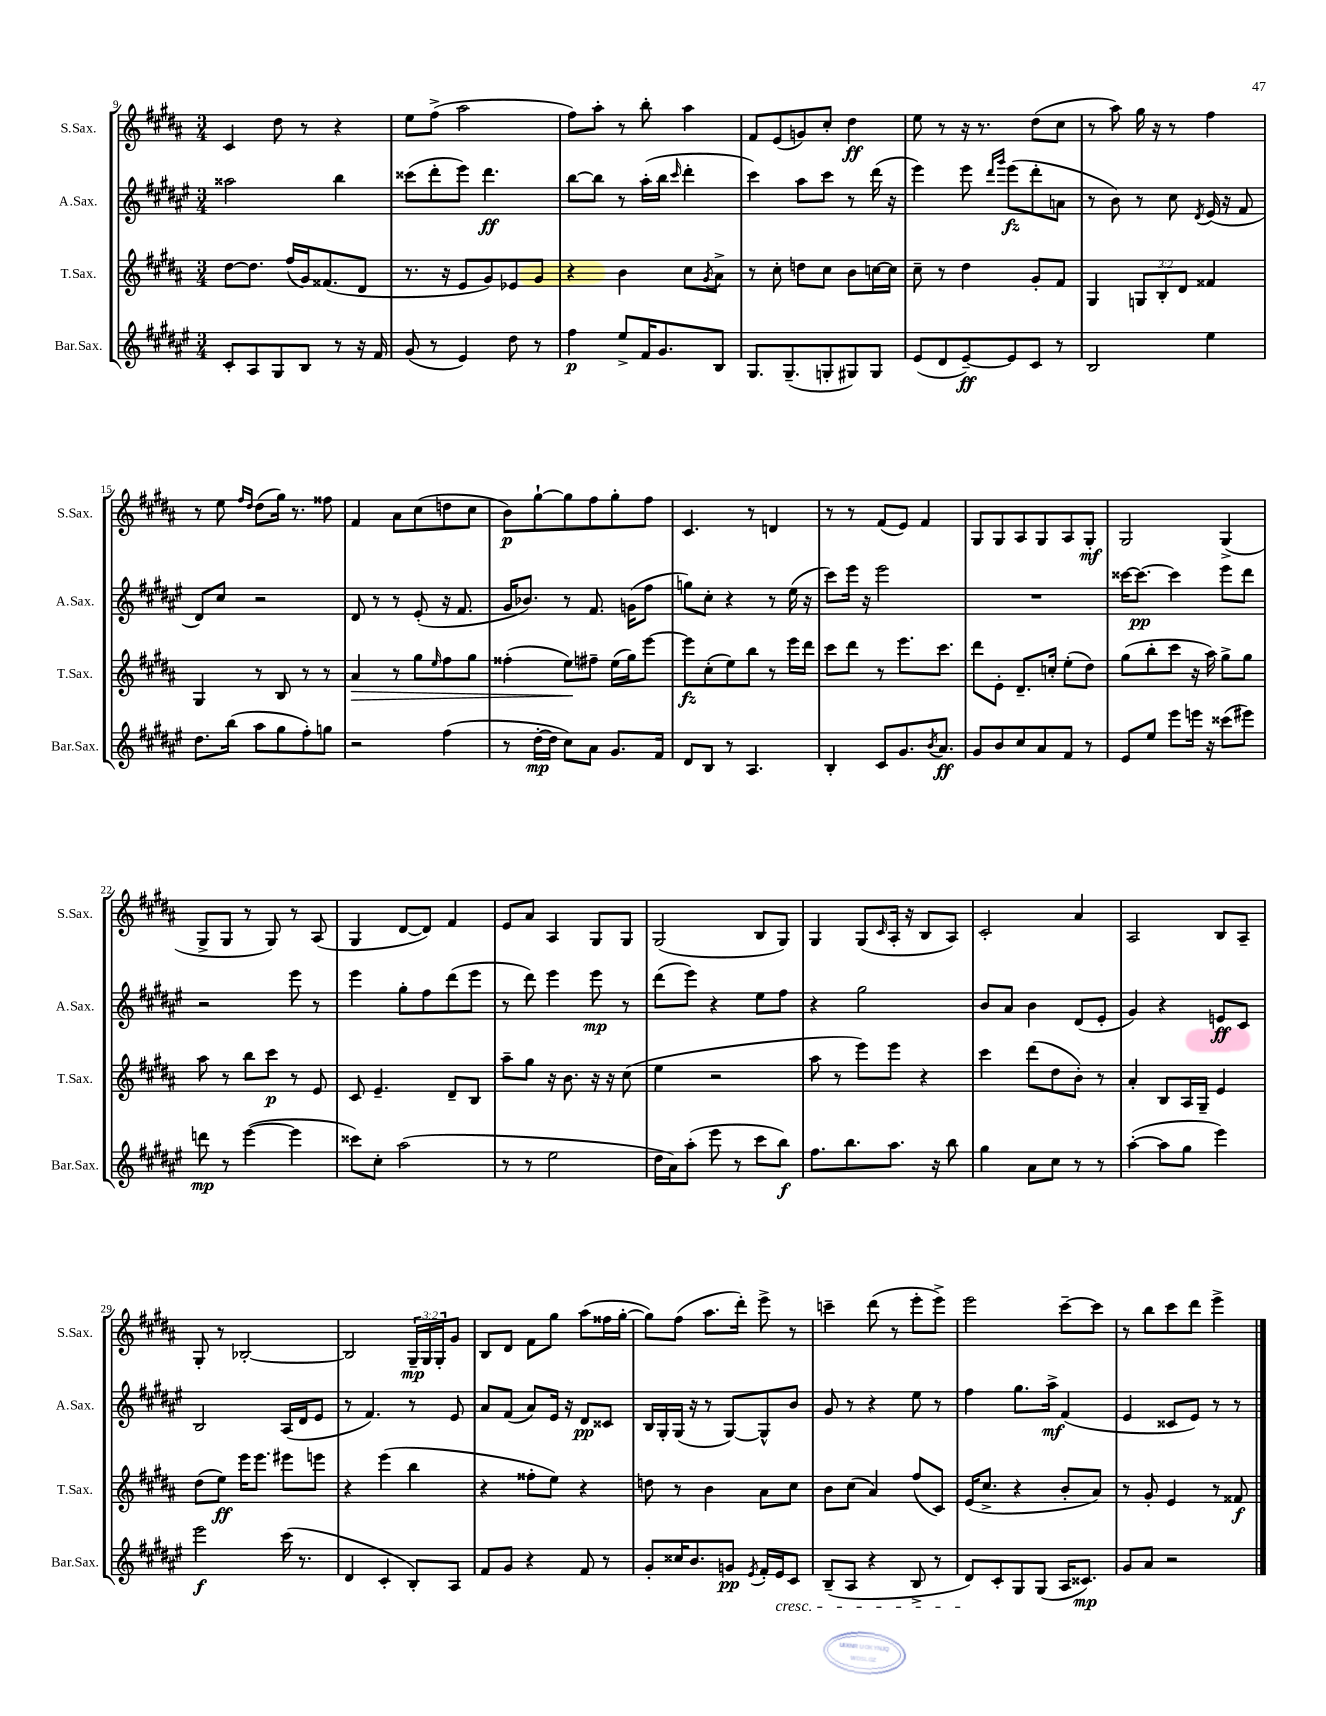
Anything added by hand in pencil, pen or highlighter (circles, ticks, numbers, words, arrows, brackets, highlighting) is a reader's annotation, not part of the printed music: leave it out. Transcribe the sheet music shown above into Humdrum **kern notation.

**kern	**dynam	**kern	**dynam	**kern	**dynam	**kern	**dynam
*part4	*part4	*part3	*part3	*part2	*part2	*part1	*part1
*staff4	*staff4	*staff3	*staff3	*staff2	*staff2	*staff1	*staff1
*I"Bar.Sax.	*	*I"T.Sax.	*	*I"A.Sax.	*	*I"S.Sax.	*
*I'Bar.Sax.	*	*I'T.Sax.	*	*I'A.Sax.	*	*I'S.Sax.	*
*clefG2	*	*clefG2	*	*clefG2	*	*clefG2	*
*k[f#c#g#d#a#e#]	*	*k[f#c#g#d#a#]	*	*k[f#c#g#d#a#e#]	*	*k[f#c#g#d#a#]	*
*M3/4	*	*M3/4	*	*M3/4	*	*M3/4	*
=9	=9	=9	=9	=9	=9	=9	=9
8c#'/L	.	[8dd#\L	.	2aa##X\	.	4c#/	.
8A#/	.	8.dd#\J]	.	.	.	.	.
8G#/	.	.	.	.	.	8dd#\	.
.	.	(16ff#/LL	.	.	.	.	.
8B/J	.	16g#/J)	.	.	.	8r	.
.	.	(8.f##X/	.	.	.	.	.
8r	.	.	.	4bb\	.	4r	.
16r	.	8d#/J	.	.	.	.	.
16f#/	.	.	.	.	.	.	.
=10	=10	=10	=10	=10	=10	=10	=10
(8g#/	.	8.r	.	(8ccc##X\L	.	8ee\L	.
8r	.	.	.	8ddd#'\	.	(8ff#^\J	.
.	.	16r	.	.	.	.	.
4e#/)	.	8e/L	.	8eee#\J)	.	2aa#\	.
.	.	8g#/)	.	4.ddd#\	ff	.	.
8dd#\	.	8e-X/	.	.	.	.	.
8r	.	8g#/J	.	.	.	.	.
=11	=11	=11	=11	=11	=11	=11	=11
4ff#\	p	4r	.	[8bb\L	.	8ff#\L)	.
.	.	.	.	8bb\J]	.	8aa#'\J	.
8ee#^/L	.	4b\	.	8r	.	8r	.
16f#/K	.	.	.	(16aa#'\LL	.	8bb'\	.
8.g#/	.	.	.	16bb\JJ	.	.	.
.	.	.	.	16qqccc#/	.	.	.
.	.	8cc#\L	.	4ddd#'\	.	4aa#\	.
.	.	8qg#/	.	.	.	.	.
8B/J	.	8a#^\J	.	.	.	.	.
=12	=12	=12	=12	=12	=12	=12	=12
8.G#/L	.	8r	.	4ccc#\)	.	8f#/L	.
.	.	8cc#'\	.	.	.	(8e/	.
(8.G#~/	.	.	.	.	.	.	.
.	.	8ddn\L	.	8aa#\L	.	8gn/)	.
8Gn'/	.	8cc#\J	.	8ccc#\J	.	8cc#'/J	.
8G#X/)	.	8b\L	.	8r	.	4dd#\	ff
8G#/J	.	[16ccn\L	.	(16ddd#\	.	.	.
.	.	16cc\JJ]	.	16r	.	.	.
=13	=13	=13	=13	=13	=13	=13	=13
(8e#/L	.	8cc#~\	.	4eee#\)	.	8ee\	.
8d#/	.	8r	.	.	.	8r	.
[8e#~/)	ff	4dd#\	.	8eee#\	.	16r	.
.	.	.	.	.	.	8.r	.
.	.	.	.	16qqddd#/LL	.	.	.
.	.	.	.	16qqggg#/JJ	.	.	.
8e#/]	.	.	.	(8eee#\L	fz	.	.
8c#/J	.	8g#'/L	.	8ddd#'\	.	(8dd#\L	.
8r	.	8f#/J	.	8an\J	.	8cc#\J	.
=14	=14	=14	=14	=14	=14	=14	=14
2B/	.	4G#/	.	8r	.	8r	.
.	.	.	.	8b\)	.	8aa#\)	.
.	.	12Gn/L	.	8r	.	16gg#\	.
.	.	.	.	.	.	16r	.
.	.	12B'/	.	.	.	.	.
.	.	.	.	8cc#\	.	8r	.
.	.	12d#/J	.	.	.	.	.
.	.	.	.	8qd#/	.	.	.
4ee#\	.	4f##X/	.	(16e#/	.	4ff#\	.
.	.	.	.	16r	.	.	.
.	.	.	.	8f#/	.	.	.
!!LO:LB:g=z
=15	=15	=15	=15	=15	=15	=15	=15
8.dd#\L	.	4G#/	.	8d#/L)	.	8r	.
.	.	.	.	8cc#/J	.	8ee\	.
(16bb\Jk	.	.	.	.	.	.	.
.	.	.	.	.	.	16qqff#/LL	.
.	.	.	.	.	.	16qqdd#/JJ	.
8aa#\L	.	8r	.	2r	.	(8dd#\L	.
8gg#\	.	8B/	.	.	.	16gg#\Jk)	.
.	.	.	.	.	.	8.r	.
8ff#'\)	.	8r	.	.	.	.	.
8ggn\J	.	8r	.	.	.	8ff##X\	.
=16	=16	=16	=16	=16	=16	=16	=16
!	!	!	!LO:HP:b	!	!	!	!
2r	.	4a#/	>	8d#/	.	4f#/	.
.	.	.	.	8r	.	.	.
.	.	8r	.	8r	.	8a#\L	.
.	.	8gg#\L	.	(8e#'/	.	(8cc#\	.
.	.	16qqee/	.	.	.	.	.
(4ff#\	.	8ff#\	.	16r	.	8ddn\	.
.	.	.	.	8.f#/	.	.	.
.	.	8gg#\J	.	.	.	8cc#\J	.
=17	=17	=17	=17	=17	=17	=17	=17
8r	.	(4ff##X'\	.	16g#/KL	.	8b\L)	p
.	.	.	.	8.b-X/J)	.	.	.
[16dd#'\LL	mp	.	.	.	.	[8gg#`\	.
16dd#\JJ]	.	.	.	.	.	.	.
8cc#\L)	.	8ee\L)	.	8r	.	8gg#\]	.
8a#\J	.	8ff#X~\J	]	8.f#/	.	8ff#\	.
8.g#/L	.	(16ee\LL	.	.	.	8gg#'\	.
.	.	16gg#\J)	.	(16gn\KL	.	.	.
.	.	[8eee\J	.	8ff#\J	.	8ff#\J	.
16f#/Jk	.	.	.	.	.	.	.
=18	=18	=18	=18	=18	=18	=18	=18
8d#/L	.	8eee\L]	fz	8ggn\L)	.	4.c#/	.
8B/J	.	(8cc#'\	.	8cc#'\J	.	.	.
8r	.	8ee\)	.	4r	.	.	.
4.A#/	.	8bb\J	.	.	.	8r	.
.	.	8r	.	8r	.	4dn/	.
.	.	16eee\LL	.	(16ee#\	.	.	.
.	.	16ddd#\JJ	.	16r	.	.	.
=19	=19	=19	=19	=19	=19	=19	=19
4B'/	.	8ccc#\L	.	8ccc#\L)	.	8r	.
.	.	8ddd#\J	.	16eee#\Jk	.	8r	.
.	.	.	.	16r	.	.	.
8c#/L	.	8r	.	2eee#\	.	(8f#/L	.
8.g#/	.	8.eee\L	.	.	.	8e/J)	.
.	.	.	.	.	.	4f#/	.
8qb/	.	.	.	.	.	.	.
8.a#/J	ff	8.ccc#\J	.	.	.	.	.
=20	=20	=20	=20	=20	=20	=20	=20
8g#/L	.	8ddd#\L	.	2.r	.	8G#/L	.
8b/	.	8e'\J	.	.	.	8G#/	.
8cc#/	.	8.d#~/L	.	.	.	8A#/	.
8a#/	.	.	.	.	.	8G#/	.
.	.	16ccn'/Jk	.	.	.	.	.
8f#/J	.	(8ee'\L	.	.	.	8A#/	.
8r	.	8dd#\J)	.	.	.	8G#'/J	mf
=21	=21	=21	=21	=21	=21	=21	=21
8e#/L	.	(8gg#\L	.	[16ccc##X\KL	.	2G#/	.
.	.	.	.	8.ccc##\J_	pp	.	.
8ee#/J	.	8bb'\	.	.	.	.	.
8eee#\L	.	8ccc#\J	.	4ccc##\]	.	.	.
16eeen\Jk	.	16r	.	.	.	.	.
16r	.	16aa#\)	.	.	.	.	.
(8ccc##X\L	.	8gg#^\L	.	8eee#\L	.	(4G#^/	.
8eee#X\J)	.	8gg#\J	.	8ddd#\J	.	.	.
!!LO:LB:g=z
=22	=22	=22	=22	=22	=22	=22	=22
8dddn\	mp	8aa#\	.	2r	.	8G#^/L	.
8r	.	8r	.	.	.	8G#/J	.
([4eee#\	.	8bb\L	.	.	.	8r	.
.	.	8ccc#\J	p	.	.	8G#/)	.
4eee#\]	.	8r	.	8eee#\	.	8r	.
.	.	8e/	.	8r	.	(8A#/	.
=23	=23	=23	=23	=23	=23	=23	=23
8ccc##X\L)	.	8c#/	.	4eee#\	.	4G#/	.
8cc#'\J	.	4.e~/	.	.	.	.	.
(2aa#\	.	.	.	8gg#'\L	.	[8d#/L	.
.	.	.	.	8ff#\	.	8d#/J])	.
.	.	8d#~/L	.	(8ddd#\	.	4f#/	.
.	.	8B/J	.	8eee#\J	.	.	.
=24	=24	=24	=24	=24	=24	=24	=24
8r	.	8aa#~\L	.	8r	.	8e/L	.
8r	.	8gg#\J	.	8ddd#\)	.	8a#/J	.
2ee#\	.	16r	.	4eee#\	.	4A#/	.
.	.	8.b\	.	.	.	.	.
.	.	16r	.	8eee#\	mp	8G#/L	.
.	.	16r	.	.	.	.	.
.	.	(8cc#\	.	8r	.	8G#/J	.
=25	=25	=25	=25	=25	=25	=25	=25
16dd#\LL	.	4ee\	.	(8ddd#\L	.	(2G#/	.
16a#\J)	.	.	.	.	.	.	.
(8aa#'\J	.	.	.	8eee#\J)	.	.	.
8eee#\	.	2r	.	4r	.	.	.
8r	.	.	.	.	.	.	.
8ccc#\L	.	.	.	8ee#\L	.	8B/L	.
8bb\J)	f	.	.	8ff#\J	.	8G#/J)	.
=26	=26	=26	=26	=26	=26	=26	=26
8.ff#\L	.	8aa#\	.	4r	.	4G#/	.
.	.	8r	.	.	.	.	.
8.bb\	.	.	.	.	.	.	.
.	.	8eee\L)	.	2gg#\	.	(8G#/L	.
.	.	.	.	.	.	16qqc#/	.
8.aa#\J	.	8eee\J	.	.	.	16A#'/Jk	.
.	.	.	.	.	.	16r	.
.	.	4r	.	.	.	8B/L	.
16r	.	.	.	.	.	.	.
8bb\	.	.	.	.	.	8A#/J)	.
=27	=27	=27	=27	=27	=27	=27	=27
4gg#\	.	4ccc#\	.	8b/L	.	2c#'/	.
.	.	.	.	8a#/J	.	.	.
8a#\L	.	(8ddd#\L	.	4b\	.	.	.
8cc#\J	.	8dd#\	.	.	.	.	.
8r	.	8b'\J)	.	(8d#/L	.	4a#/	.
8r	.	8r	.	8e#'/J	.	.	.
=28	=28	=28	=28	=28	=28	=28	=28
([4aa#'\	.	4a#'/	.	4g#/)	.	2A#/	.
8aa#\L]	.	8B/L	.	4r	.	.	.
8gg#\J	.	16A#/L	.	.	.	.	.
.	.	16G#~/JJ	.	.	.	.	.
4eee#\)	.	4e/	.	8en/L	ff	8B/L	.
.	.	.	.	8c#/J	.	8A#~/J	.
!!LO:LB:g=z
=29	=29	=29	=29	=29	=29	=29	=29
2eee#\	f	(8dd#\L	.	2B/	.	8G#'/	.
.	.	8ee\J)	ff	.	.	8r	.
.	.	16eee\KL	.	.	.	[2B-X'/	.
.	.	8.eee\J	.	.	.	.	.
(16ccc#\	.	8eee#X\L	.	(16A#/LL	.	.	.
8.r	.	.	.	16d#/J	.	.	.
.	.	8eeen\J	.	8e#/J	.	.	.
=30	=30	=30	=30	=30	=30	=30	=30
4d#/	.	4r	.	8r	.	2B-/]	.
.	.	.	.	4.f#/)	.	.	.
4c#'/	.	(4eee\	.	.	.	.	.
8B'/L)	.	4bb\	.	8r	.	24G#~/LL	mp
.	.	.	.	.	.	24G#/	.
.	.	.	.	.	.	24G#'/J	.
8A#/J	.	.	.	8e#/	.	8g#/J	.
=31	=31	=31	=31	=31	=31	=31	=31
8f#/L	.	4r	.	8a#/L	.	8B/L	.
8g#/J	.	.	.	(8f#/J	.	8d#/J	.
4r	.	8ff##X'\L	.	8a#/L)	.	8f#\L	.
.	.	8ee\J)	.	16e#/Jk	.	8gg#\J	.
.	.	.	.	16r	.	.	.
8f#/	.	4r	.	8d#/L	pp	(8aa#\L	.
8r	.	.	.	8c##X/J	.	16ff##X\L	.
.	.	.	.	.	.	[16gg#'\JJ	.
=32	=32	=32	=32	=32	=32	=32	=32
8g#'/L	.	8ddn\	.	16B/LL	.	8gg#\L])	.
.	.	.	.	16G#'/	.	.	.
16cc##X/K	.	8r	.	(16G#/JJ	.	(8ff#\J	.
8.b/	.	.	.	16r	.	.	.
.	.	4b\	.	8r	.	8.aa#\L	.
8gn/J	pp	.	.	[8G#/L)	.	.	.
.	.	.	.	.	.	16ddd#'\Jk)	.
8qe#/	.	.	.	.	.	.	.
16f#'/LL	.	8a#\L	.	8G#^^/]	.	8eee^\	.
!LO:TX:b:i:t=cresc.	!	!	!	!	!	!	!
16e#/J	.	.	.	.	.	.	.
8c#/J	.	8cc#\J	.	8b/J	.	8r	.
=33	=33	=33	=33	=33	=33	=33	=33
(8B~/L	.	8b\L	.	8g#/	.	4cccn~\	.
8A#/J	.	(8cc#\J	.	8r	.	.	.
4r	.	4a#/)	.	4r	.	(8ddd#\	.
.	.	.	.	.	.	8r	.
8B^/	.	(8ff#/L	.	8ee#\	.	8eee'\L	.
8r	.	8c#/J)	.	8r	.	8eee^\J)	.
=34	=34	=34	=34	=34	=34	=34	=34
8d#/L)	.	(16e/KL	.	4ff#\	.	2eee\	.
.	.	8.cc#^/J	.	.	.	.	.
8c#'/	.	.	.	.	.	.	.
8G#/	.	4r	.	8.gg#\L	.	.	.
(8G#/J	.	.	.	.	.	.	.
.	.	.	.	16aa#^\Jk	mf	.	.
16A#/KL	.	8b'/L	.	(4f#/	.	[8ccc#~\L	.
8.c##X/J)	mp	.	.	.	.	.	.
.	.	8a#/J)	.	.	.	8ccc#\J]	.
=35	=35	=35	=35	=35	=35	=35	=35
8g#/L	.	8r	.	4e#/	.	8r	.
8a#/J	.	8g#'/	.	.	.	8bb\L	.
2r	.	4e/	.	8c##X/L	.	8ccc#\	.
.	.	.	.	8e#/J)	.	8ddd#\J	.
.	.	8r	.	8r	.	4eee^\	.
.	.	8f##X/	f	8r	.	.	.
==	==	==	==	==	==	==	==
*-	*-	*-	*-	*-	*-	*-	*-
